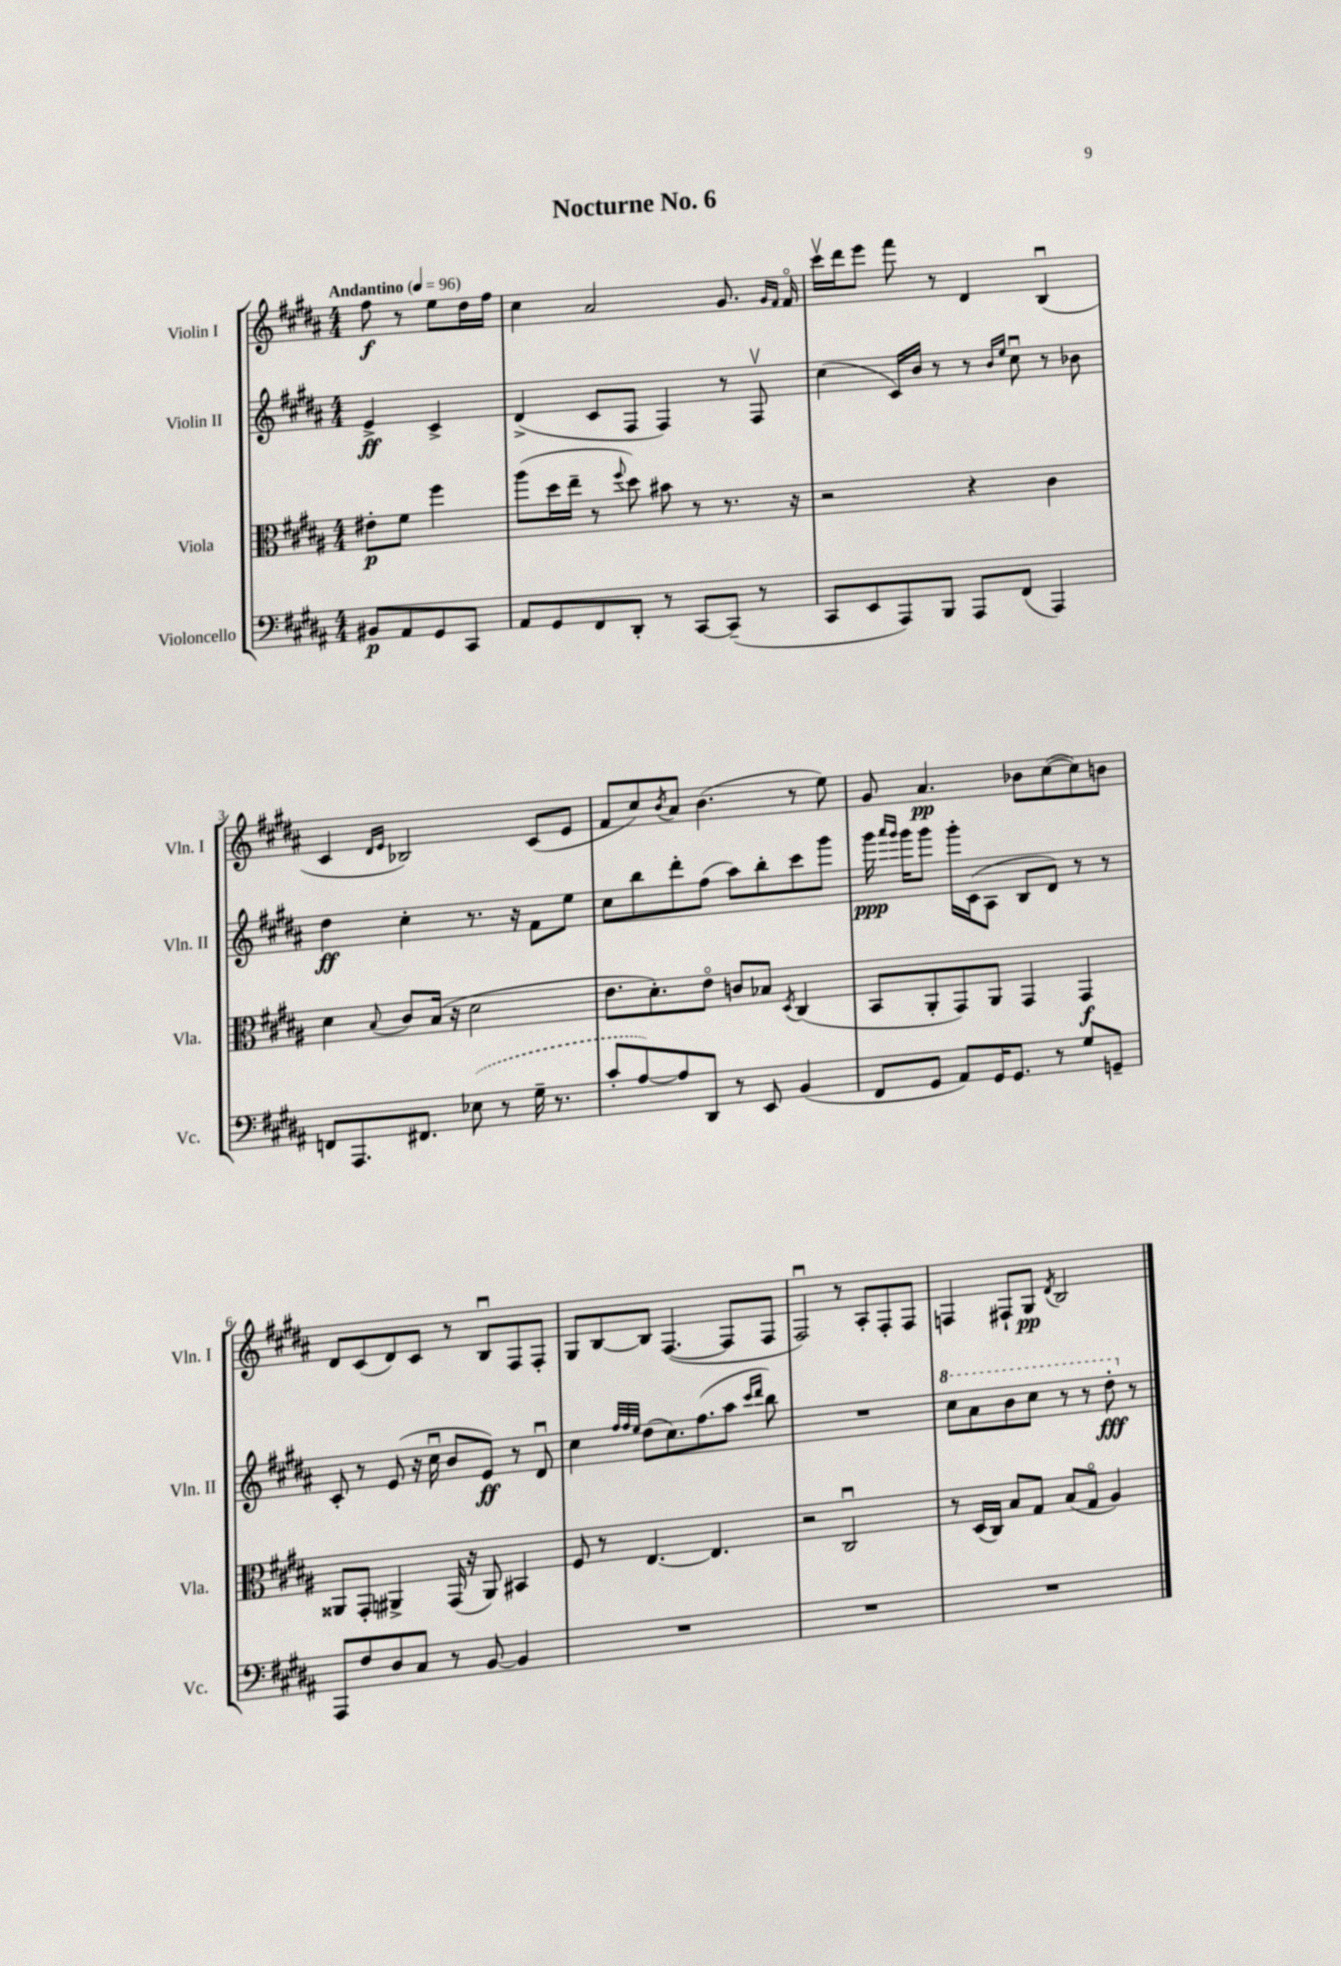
\header { title = "Nocturne No. 6" }
<<
\new StaffGroup <<
\new Staff = "s0" \with { instrumentName = "Violin I" shortInstrumentName = "Vln. I" } {
    \clef treble \key b \major \numericTimeSignature \time 4/4 \partial 2 \tempo "Andantino" 4 = 96
    fis''8\f r8 e''8 dis''16 fis''16 |
    cis''4 ais'2 gis'8. \grace { gis'16 fis'16 } fis'16\flageolet |
    cis'''16\upbow dis'''16 e'''8 fis'''8 r8 dis'4 b4\downbow( |
    cis'4 \grace { dis'16 e'16 } bes2) cis'8( e'8 |
    fis'8 cis''8) \acciaccatura { b'8 } ais'8 b'4.( r8 e''8) |
    gis'8 ais'4.\pp bes'8 cis''8~( cis''8) b'8 |
    dis'8 cis'8( dis'8) cis'8 r8 b8\downbow fis8 fis8-. |
    gis8 b8~ b8 fis4.~( fis8 fis8 |
    fis2\downbow) r8 ais8-. fis8-. fis8 |
    f4 fis8-! gis8\pp \acciaccatura { dis'8 } b2 \bar "|." |
}
\new Staff = "s1" \with { instrumentName = "Violin II" shortInstrumentName = "Vln. II" } {
    \clef treble \key b \major \numericTimeSignature \time 4/4 \partial 2
    e'4->\ff cis'4-> |
    dis'4->( cis'8 fis8 fis4) r8 fis8\upbow |
    cis''4( cis'16) b'16 r8 r8 \grace { b'16 e''16 } cis''8\downbow r8 bes'8 |
    dis''4\ff cis''4-. r8. r16 fis'8 e''8 |
    cis''8 b''8 dis'''8-. fis''8( ais''8) b''8-. cis'''8 gis'''8 |
    gis'''16\ppp \grace { ais'''16 gis'''16 } gis'''16 gis'''8 gis'''16-. cis'16( ais8 b8 dis'8) r8 r8 |
    cis'8-. r8 e'8( r16 cis''16\downbow b'8 e'8\ff) r8 dis'8\downbow |
    cis''4 \grace { fis''32 fis''32 e''32 } dis''8( cis''8.) fis''8.( ais''8 \grace { cis'''16 dis'''16 } b''8) |
    R1 |
    \ottava #1 cis'''8 ais''8 b''8 cis'''8 r8 r8 dis'''8-.\fff \ottava #0 r8 \bar "|." |
}
\new Staff = "s2" \with { instrumentName = "Viola" shortInstrumentName = "Vla." } {
    \clef alto \key b \major \numericTimeSignature \time 4/4 \partial 2
    eis'8-.\p fis'8 fis''4 |
    ais''8( dis''16 e''16-- r8 \appoggiatura { fis''8 } dis''8) bis'8 r8 r8. r16 |
    r2 r4 cis'4 |
    dis'4 \appoggiatura { b8 } cis'8 b16( r16 dis'2 |
    e'8. dis'8.-.) e'8\flageolet c'8 bes8 \acciaccatura { dis8 } cis4( |
    b,8 ais,8-. gis,8) ais,8 gis,4 gis,4\f |
    aisis,8 gis,8-. ais,4-> gis,16( r16 ais,8) bis,4 |
    fis8 r8 e4.~ e4. |
    r2 cis2\downbow |
    r8 dis16( cis16) b8 gis8 b8( gis8\flageolet ais4) \bar "|." |
}
\new Staff = "s3" \with { instrumentName = "Violoncello" shortInstrumentName = "Vc." } {
    \clef bass \key b \major \numericTimeSignature \time 4/4 \partial 2
    bis,8\p ais,8 gis,8 cis,8 |
    ais,8 gis,8 fis,8 dis,8-. r8 cis,8~ cis,8--( r8 |
    cis,8 e,8 ais,,8) b,,8 ais,,8 fis,8( ais,,4) |
    f,8 ais,,8. fis,8. \once \slurDashed ees8( r8 gis16-- r8. |
    cis'8-. ais8~) ais8 dis,8 r8 e,8 b,4( |
    fis,8 gis,8 ais,8) gis,16 gis,8. r8 gis8 g,8-- |
    ais,,8 fis8 dis8 cis8 r8 b,8~ b,4 |
    R1 |
    R1 |
    R1 \bar "|." |
}
>>
>>
